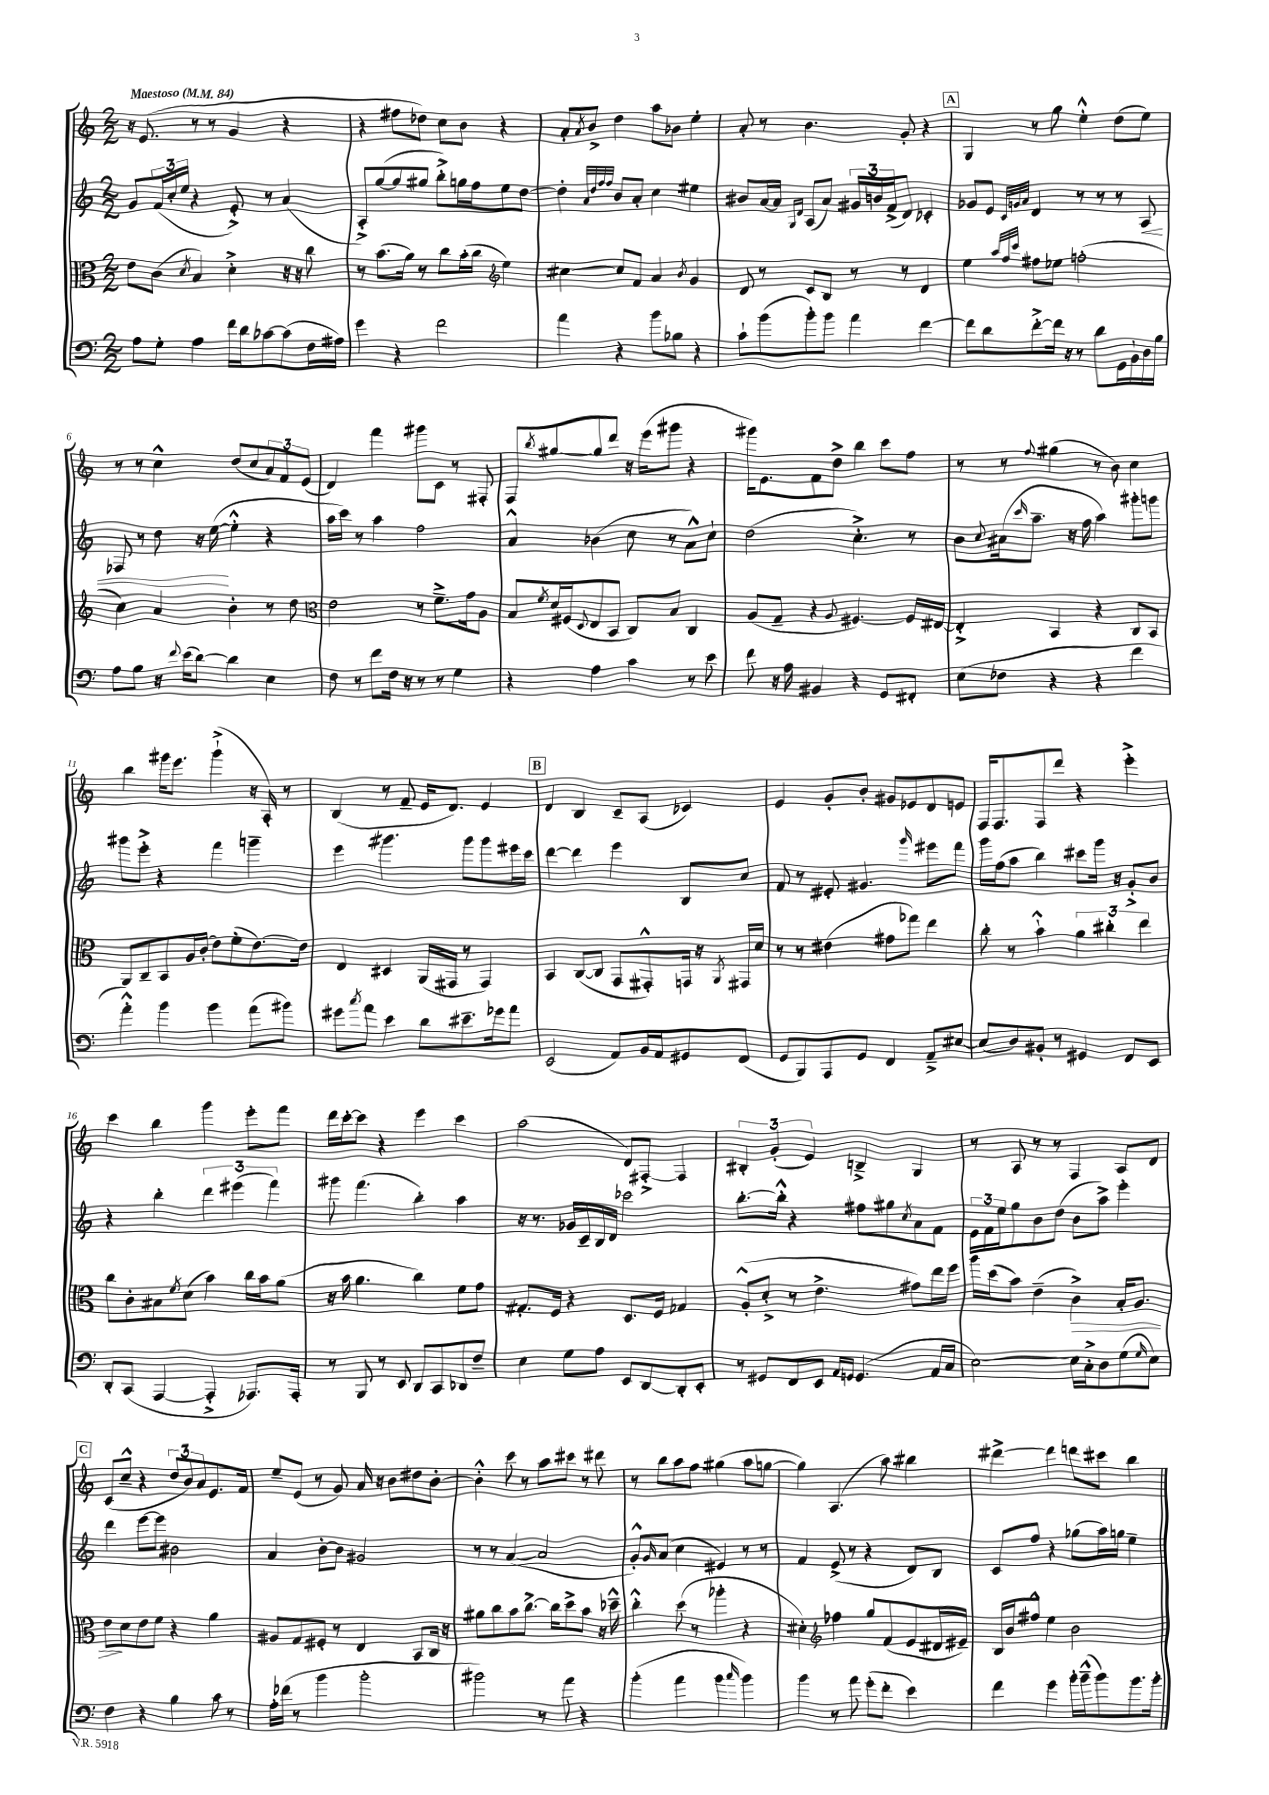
<<
\new StaffGroup <<
\new Staff = "s0" {
    \clef treble \key c \major \numericTimeSignature \time 2/2 \tempo "Maestoso" 4 = 84
    r16 e'8.( r8 r8 g'4 r4 |
    r4 fis''8 des''8) c''8 b'8 r4 |
    a'8-. \acciaccatura { a'8 } b'8-> d''4 a''8 bes'8 e''4-. |
    a'8-. r8 b'4. g'8-. r4 |
    \mark \markup { \box "A" } g4 r8 g''8 e''4-.-^ d''8( e''8) |
    r8 r8 c''4-^ d''8( c''8 \tuplet 3/2 { a'8) f'8 e'8( } |
    d'4) f'''4 gis'''8 c'8 r8 fis8-. |
    f8 \acciaccatura { b''8 } gis''8~ gis''8 d'''8 r16 e'''16( gis'''8 r4 |
    gis'''16) e'8. f'8 d''8-> b''4 c'''8 f''8 |
    r8 r8 \appoggiatura { f''8 } gis''4( r8 b'8) c''4 |
    b''4 gis'''16 e'''8. gis'''4-!->( r16 a16-.) r8 |
    b4( r8 f'8-- e'16 d'8.) e'4 |
    \mark \markup { \box "B" } d'4 b4 c'8-- a8( ces'4) |
    e'4 g'8-. b'8-. gis'8 ees'8 d'8 e'8 |
    f16 f8. f8 d'''8 r4 e'''4-.-> |
    c'''4 b''4 g'''4 e'''8-. f'''8 |
    d'''16 c'''16~-. c'''8 r4 e'''4 c'''4 |
    a''2( d'8) fis8~-.-> fis4 |
    \tuplet 3/2 { bis4-. g'4-.( e'4) } b4---> g4 |
    r8 a8 r8 r8 f4 a8 d'8 |
    \mark \markup { \box "C" } c'8( c''8---^ r4 \tuplet 3/2 { d''8 b'8) a'8 } e'8. f'16 |
    e''8-- e'8( r8 g'8) a'16 r16 b'8 dis''8 b'8~-. |
    b'4-.-^ c'''8 r8 a''8 cis'''8 r8 dis'''8 |
    r8 b''8 a''8 f''8 gis''4( a''8 g''8~ |
    g''4) a4.( a''8) bis''4 |
    dis'''4~-> dis'''4 d'''8 cis'''8 b''4 \bar "|." |
}
\new Staff = "s1" {
    \clef treble \key c \major \numericTimeSignature \time 2/2
    g'8 \tuplet 3/2 { f'16( c''16-. e''16 } r4 e'8-.->) r8 a'4( |
    a8-.->) g''8~( g''8 gis''8 b''8-.->) g''16 f''16 e''8 d''8~ |
    d''4-. \grace { a'32 d''32 f''32 f''32 } b'8 a'8-. c''4 eis''4 |
    bis'8 a'16~ a'16 \grace { g16 d'16 } a8( a'8) \tuplet 3/2 { gis'16 b'16 f'16->( } d'8) ces'4-. |
    \mark \markup { \box "A" } ges'8 e'8 \grace { c'32 g'32 a'32 } d'4 r8 r8 r8 a8\< |
    fes8 r8 d''8 r16 e''16~\!( e''4-.-^ r4 |
    a''16 c'''16) r8 a''4 f''2 |
    a'4-^ bes'4( c''8 r8 a'8-^) c''8-! |
    d''2( c''4.-.->) r8 |
    b'8 \appoggiatura { c''8 } ais'16( \grace { c'''16 } a''8.-- r16 f''16 a''4) gis'''8-. g'''8 |
    gis'''8 e'''8-.-> r4 f'''4 g'''4-- |
    e'''4 gis'''4. gis'''8 gis'''8 eis'''16 c'''16 |
    \mark \markup { \box "B" } d'''4~ d'''4 e'''4 b8 c''8 |
    f'8 r8 eis'8-. gis'4. \grace { g'''16 } eis'''8 f'''8 |
    g'''16 f''16( a''8 b''4) cis'''8 g'''16 r16 g'8-.-> b'8 |
    r4 b''4-. \tuplet 3/2 { d'''4 eis'''4( f'''4) } |
    gis'''8 f'''4.( b''4-.) a''4 |
    r16 r8. ges'16 c'16-- b16 d'16 ces'''2 |
    b''8.~-. b''16-.-^ r4 fis''8 gis''8 \acciaccatura { c''8 } a'8 f'8 |
    \tuplet 3/2 { e'16 f'16 e''16 } g''8 b'8 d''8( b'8 a''8->) e'''4-. |
    \mark \markup { \box "C" } d'''4 e'''8~ e'''8 bis'2 |
    a'4 b'8~-. b'8 gis'2 |
    r8 r8 a'4~( a'2 |
    g'8-.-^) \grace { g'16 } a'8( c''4 eis'4) r8 r8 |
    f'4 e'8->( r8 r4 d'8) b8 |
    c'8 f''8 r4 ges''8( a''16) g''16 e''4-- \bar "|." |
}
\new Staff = "s2" {
    \clef alto \key c \major \numericTimeSignature \time 2/2
    e'8 c'8( \acciaccatura { d'8 } b4) d'4-.-> r16 r16 c''8 |
    r8 b'8.( a'16) r8 c''8 b'16-.( c''16 \clef treble e''4) |
    cis''4~ cis''8 f'8 a'4 \acciaccatura { b'8 } g'4 |
    d'8 r8 c'8 b8 r8 r8 d'4 |
    \mark \markup { \box "A" } e''4 \grace { a''32 f''32 c'''32 } fis''8 ees''8 f''2-.( |
    c''4) a'4 b'4-. r8 d''8 |
    \clef alto e'2 r8 f'8.---> g'16 a8 |
    b8 \acciaccatura { f'8 } d'16 fis16( \appoggiatura { d8 } e8 b,8 c8) b8 c4 |
    a8( g8-- r4 \appoggiatura { a8 } fis4.~) fis16 eis16~ |
    eis4-.-> b,4 r4 c8 b,8 |
    a,8 c8-- b,8 a16 c'16-.( e'8) f'8-.( e'8.~) e'16 |
    e4 dis4 a,16( gis,16 r8 gis,4) |
    \mark \markup { \box "B" } b,4 c8~( c8 g,8 gis,8-.-^) g,16 r16 \acciaccatura { a,8 } gis,16 d'16 |
    r8 r8 eis'4( gis'8 ges''8) e''4 |
    c''8-. r8 b'4-!-^ \tuplet 3/2 { a'4 cis''4-. e''4 } |
    c''8 c'8-. bis8 \acciaccatura { f'8 } d'8( b'4) c''16 b'16 a'8( |
    r16 b'16 a'4. c''4) f'8 g'8 |
    gis8.-. f16 r4 d8. f16 ges4 |
    a8-.-^( d'8-.-> r8 e'4.-> gis'8) e''16 f''16 |
    a''16 d''16( b'8) e'4--( c'4->\>) b16-. a8. |
    \mark \markup { \box "C" } e'8\! d'8 e'8 f'8 r4 a'4 |
    ais8 g8 fis8-. r8 e4 b,8 c16 r16 |
    ais'8 c''8 b'8 c''8.~-> c''16 d''8-> b'8 r16 des''16---^ |
    c''4-.-^ d''8( r8 aes''4-. r4 |
    dis'4-.) \clef treble fes''4 g''8 f'8( e'8 dis'16 eis'16--) |
    b16 b'16 fis''8-^ e''4 b'2 \bar "|." |
}
\new Staff = "s3" {
    \clef bass \key c \major \numericTimeSignature \time 2/2
    a8 g8-. a4 f'16 d'16 ces'8~ ces'8( f16 ais16) |
    g'4 r4 f'2 |
    a'4 r4 b'8 bes8 r4 |
    c'8-! b'8( b'8-.) b'8 a'4 f'4~ |
    \mark \markup { \box "A" } f'8 d'8 f'8~-.-> f'16 r16 r8 d'8 g,16 b,16-! d16 b16 |
    a8 b8 r16 \appoggiatura { f'8 } e'16( d'8~) d'4 e4 |
    f8 r8 f'8 f16 r16 r8 r8 g4 |
    r4 a4 c'4 r8 e'8 |
    f'8 r16 a16 bis,4 r4 g,8 fis,8-. |
    e8( fes8 r4 r4 f'4 |
    a'4-.-^) b'4 b'4 a'8( bis'8) |
    gis'8 \acciaccatura { c''8 } a'8 e'4 d'8 eis'8.-- ges'16 a'8 |
    \mark \markup { \box "B" } e,2( a,8) b,16 a,16 gis,8 f,8( |
    g,8 b,,8) a,,8 g,8 f,4 a,8---> eis8~ |
    eis8( d8) bis,8-. r8 gis,4 f,8 e,8 |
    d,8-. c,8( a,,4~ a,,4-.-> aes,,8.) aes,,16-. |
    r8 b,,8 r8 e,8 d,8 c,8 des,8 f8-- |
    e4 g8 a8 e,8 d,8~ d,8-. e,8-. |
    r8 gis,8 f,8 e,8 \grace { a,16 g,16 } g,4.( a,16 c16 |
    e2~) e16 c16-.-> d8 g8( \grace { g16 } e8) |
    \mark \markup { \box "C" } f4 r4 b4 c'8 r8 |
    a16-. fes'16( r8 b'4 b'2-. |
    bis'2) r8 a'8 r4 |
    b'4-.( a'4 b'4 \grace { c''16 } b'4) |
    b'4 r8 a'8 g'8-.( f'8-. e'4) |
    f'4 g'4 b'16-. b'16---^( b'8) b'8. b'16-. \bar "|." |
}
>>
>>
